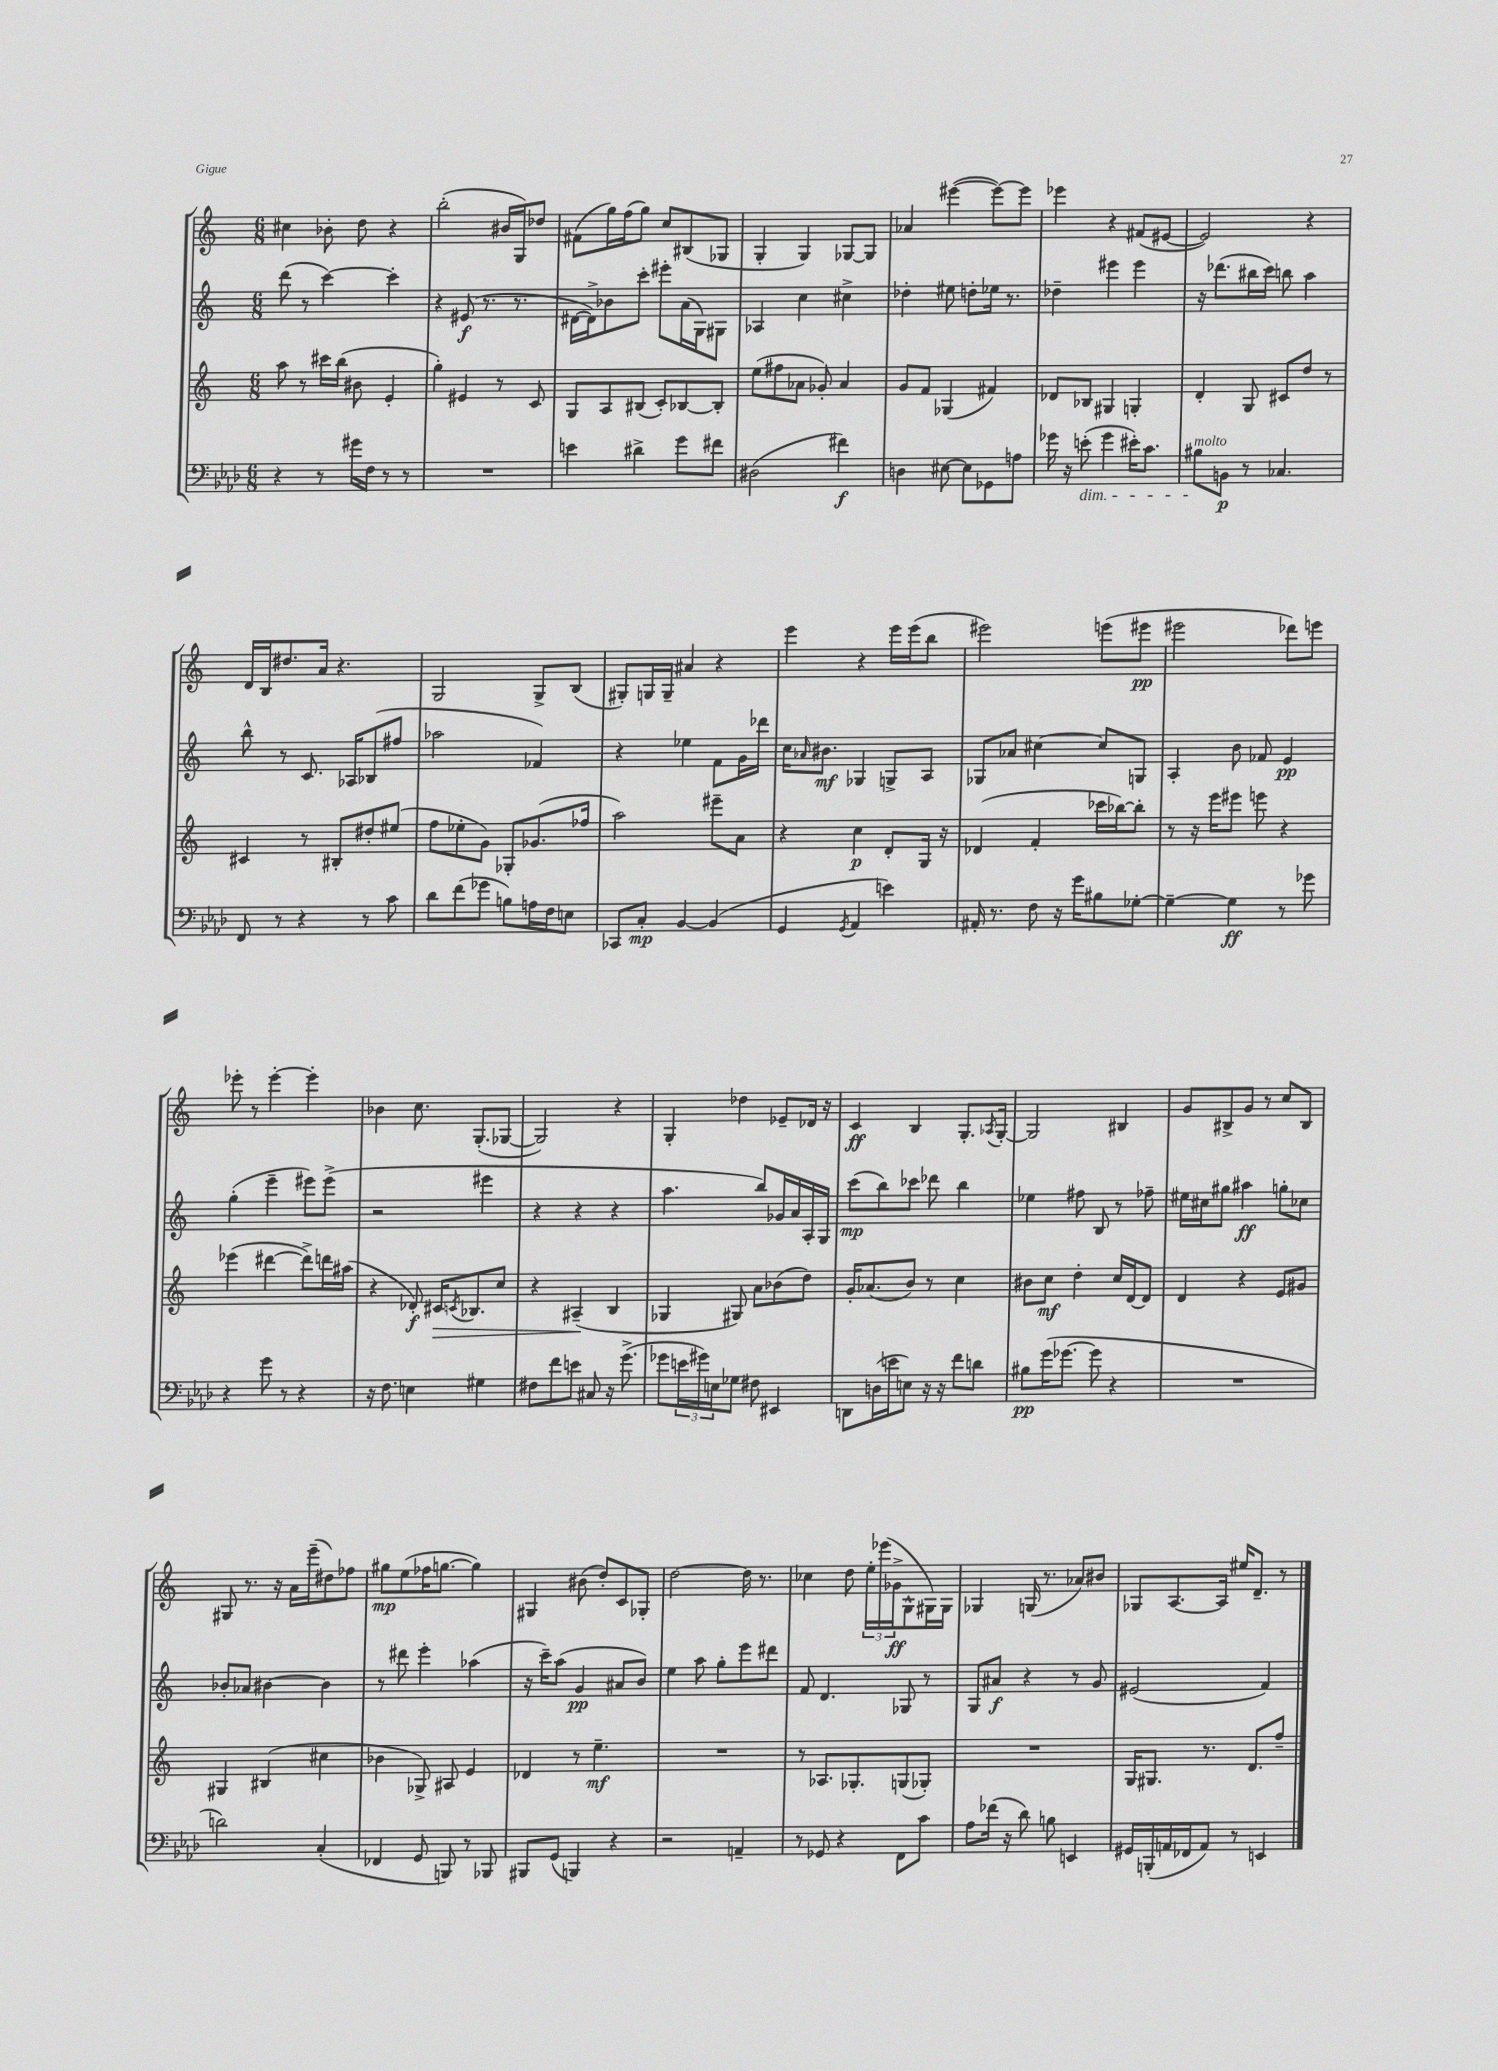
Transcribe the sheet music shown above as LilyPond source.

<<
\new StaffGroup <<
\new Staff = "s0" {
    \clef treble \key c \major \numericTimeSignature \time 6/8
    cis''4 bes'8-. d''8 r4 |
    b''2-.( bis'16 g16) des''8 |
    fis'8( g''16) f''16( g''8) c''8 bis8( ges8 |
    g4-. g4) ges8~ ges8 |
    aes'4 eis'''4~( eis'''8~) eis'''8 |
    ees'''4 r4 fis'8( eis'8~ |
    eis'2) r4 |
    d'16 b16 dis''8. a'16 r4. |
    g2 g8-> b8( |
    gis8-.) g16 g16-- ais'4 r4 |
    e'''4 r4 e'''16 e'''16( b''8 |
    eis'''2) e'''8( eis'''8\pp |
    eis'''2 des'''8) e'''8 |
    ees'''8-. r8 ees'''4~-. ees'''4-. |
    bes'4 c''8. g8.-.( ges8~ |
    ges2) r4 |
    g4-. des''4 ees'8-- des'16 r16 |
    c'4\ff b4 g8.-. \acciaccatura { aes8 } g16~-. |
    g2 bis4 |
    g'8 bis8-> g'8 r8 c''8 bis8 |
    gis8 r8. r16 a'16 e'''16--( dis''8) fes''8 |
    gis''8\mp e''8( fes''16 g''8.~ g''4) |
    gis4 bis'8( d''8-.) c'8 ges8-. |
    d''2~ d''16 r8. |
    ces''4 d''8 \tuplet 3/2 { e''16-. ees'''16( ges'16->\ff } g8-^ gis16) gis16 |
    ges4 g16( r8. aes'8) bis'8 |
    ges8 a8.~ a16 eis''16 d'8.-- r8 \bar "|." |
}
\new Staff = "s1" {
    \clef treble \key c \major \numericTimeSignature \time 6/8
    d'''8( r8 c'''4~) c'''4-. |
    r4 eis'8\f( r8. r8. |
    dis'16~ dis'16->) bes'8 c'''8-. eis'''8-. a'16( g16) gis8 |
    aes4 c''4 cis''4-> |
    des''4-. eis''8 d''8-. ees''16 r8. |
    des''4-- eis'''4 eis'''4 |
    r16 des'''8.( bis''16 c'''16) b''8 a''4 |
    b''8-^ r8 c'8. aes16 bes8( fis''8 |
    aes''2 fes'4) |
    r4 ees''4 f'8 g'16 des'''16 |
    c''16 \grace { aes'16 } bis'8.\mf ges4 g8-> a8 |
    ges8 aes'8 cis''4~ cis''8 g8 |
    a4-. b'8 fes'8 e'4\pp |
    g''4-.( e'''4-- eis'''8) eis'''8->( |
    r2 eis'''4 |
    r4 r4 r4 |
    a''4. b''8) ges'16 a'16 a16-. g16 |
    c'''8\mp( b''8) ces'''8 des'''8 b''4 |
    ees''4 fis''8 b8 r8 fes''8-- |
    eis''16 cis''16 gis''8 ais''4\ff g''8-. ces''8 |
    bes'8-. aes'8 bis'4~ bis'4 |
    r8 dis'''8 e'''4-. aes''4( |
    r16 c'''16--) a''8( g'4\pp ais'8 b'8) |
    e''4 a''8 g''8-. e'''8 dis'''8 |
    f'8 d'4. ges8 r8 |
    g8 ais'8\f r4 r8 g'8 |
    eis'2( f'4) \bar "|." |
}
\new Staff = "s2" {
    \clef treble \key c \major \numericTimeSignature \time 6/8
    a''8 r8 cis'''16 b''16( bis'8 e'4-. |
    g''4-.) eis'4 r8 c'8 |
    g8 a8 bis8( c'8-.) bes8~ bes8-. |
    e''8( fis''8 aes'8 ges'8-.) aes'4 |
    g'8 f'8 ges4( fis'4) |
    des'8 bes8 gis4 g4-. |
    d'4-. g8 cis'8 d''8 r8 |
    cis'4 r8 bis8-. dis''8-. eis''8( |
    f''8 ees''8-. g'8) ges8-. ges'8.( fes''16 |
    a''2) eis'''8-- a'8 |
    r4 c''4\p d'8-. g16 r16 |
    des'4( f'4-. ces'''16 bes''16~) bes''8-. |
    r8 r16 e'''16 eis'''8 e'''8 r4 |
    ees'''4( dis'''4~ dis'''8->) d'''16 ais''16( |
    r4 des'8-.\f) cis'16\> \acciaccatura { c'8 } bes8. c''8 |
    r4 ais4--\!( b4 |
    ges4 gis8) a'8 bes'8( d''8) |
    g'16-. aes'8.( b'8) r8 c''4 |
    bis'8 c''8\mf d''4-. c''16 d'16~ d'8 |
    d'4 r4 e'8 gis'8 |
    gis4 bis4( cis''4 |
    bes'4 ges8->) ais8 e'4 |
    des'4 r8 e''4.--\mf |
    R2. |
    r8 aes8. ges8.-. g8( ges8-.) |
    R2. |
    g16 gis8. r8. d'8. f''8-- \bar "|." |
}
\new Staff = "s3" {
    \clef bass \key aes \major \numericTimeSignature \time 6/8
    r4 r8 gis'16 f16 r8 r8 |
    R2. |
    e'4 dis'4-> g'8 fis'8 |
    dis2( fis'4\f) |
    d4 eis8~ eis8 ges,8 a8 |
    ges'16 r16 e'8-.\dim( ges'4 eis'16-.) c'8. |
    bis8\!^\markup { \italic "molto" } b,8\p r8 ces4. |
    f,8 r8 r4 r8 c'8 |
    des'8 f'8( ges'8 b8) a16 f16 e8 |
    ces,8 c8-.\mp bes,4~ bes,4( |
    g,4 \acciaccatura { g,8 } aes,4 e'4) |
    ais,16-. r8. f8 r16 g'16 bis8 ges8~-. |
    ges4~-- ges4\ff r8 ges'8 |
    r4 g'8 r8 r4 |
    r16 f8. e4 gis4 |
    fis8 f'8 e'8 cis8 r16 g'8.->( |
    ges'8 \tuplet 3/2 { e'16 gis'16) e16 } ges8 fis8 eis,4 |
    d,8 d16( e'16 e8) r16 r16 f'8 d'8 |
    bis8\pp g'16( ges'8.~ ges'8 r4 |
    R2. |
    d'2) c4-.( |
    fes,4 g,8 b,,8) r8 bes,,8 |
    bis,,8 g,8( b,,4) r4 |
    r2 a,4-- |
    r8 ges,8 r4 f,8 c'8 |
    aes8 fes'16( r16 des'8) b8 e,4 |
    gis,16 b,,16-.( a,16 fes,16 a,8) r8 e,4 \bar "|." |
}
>>
>>
\layout { \context { \Score \remove "Bar_number_engraver" } }
